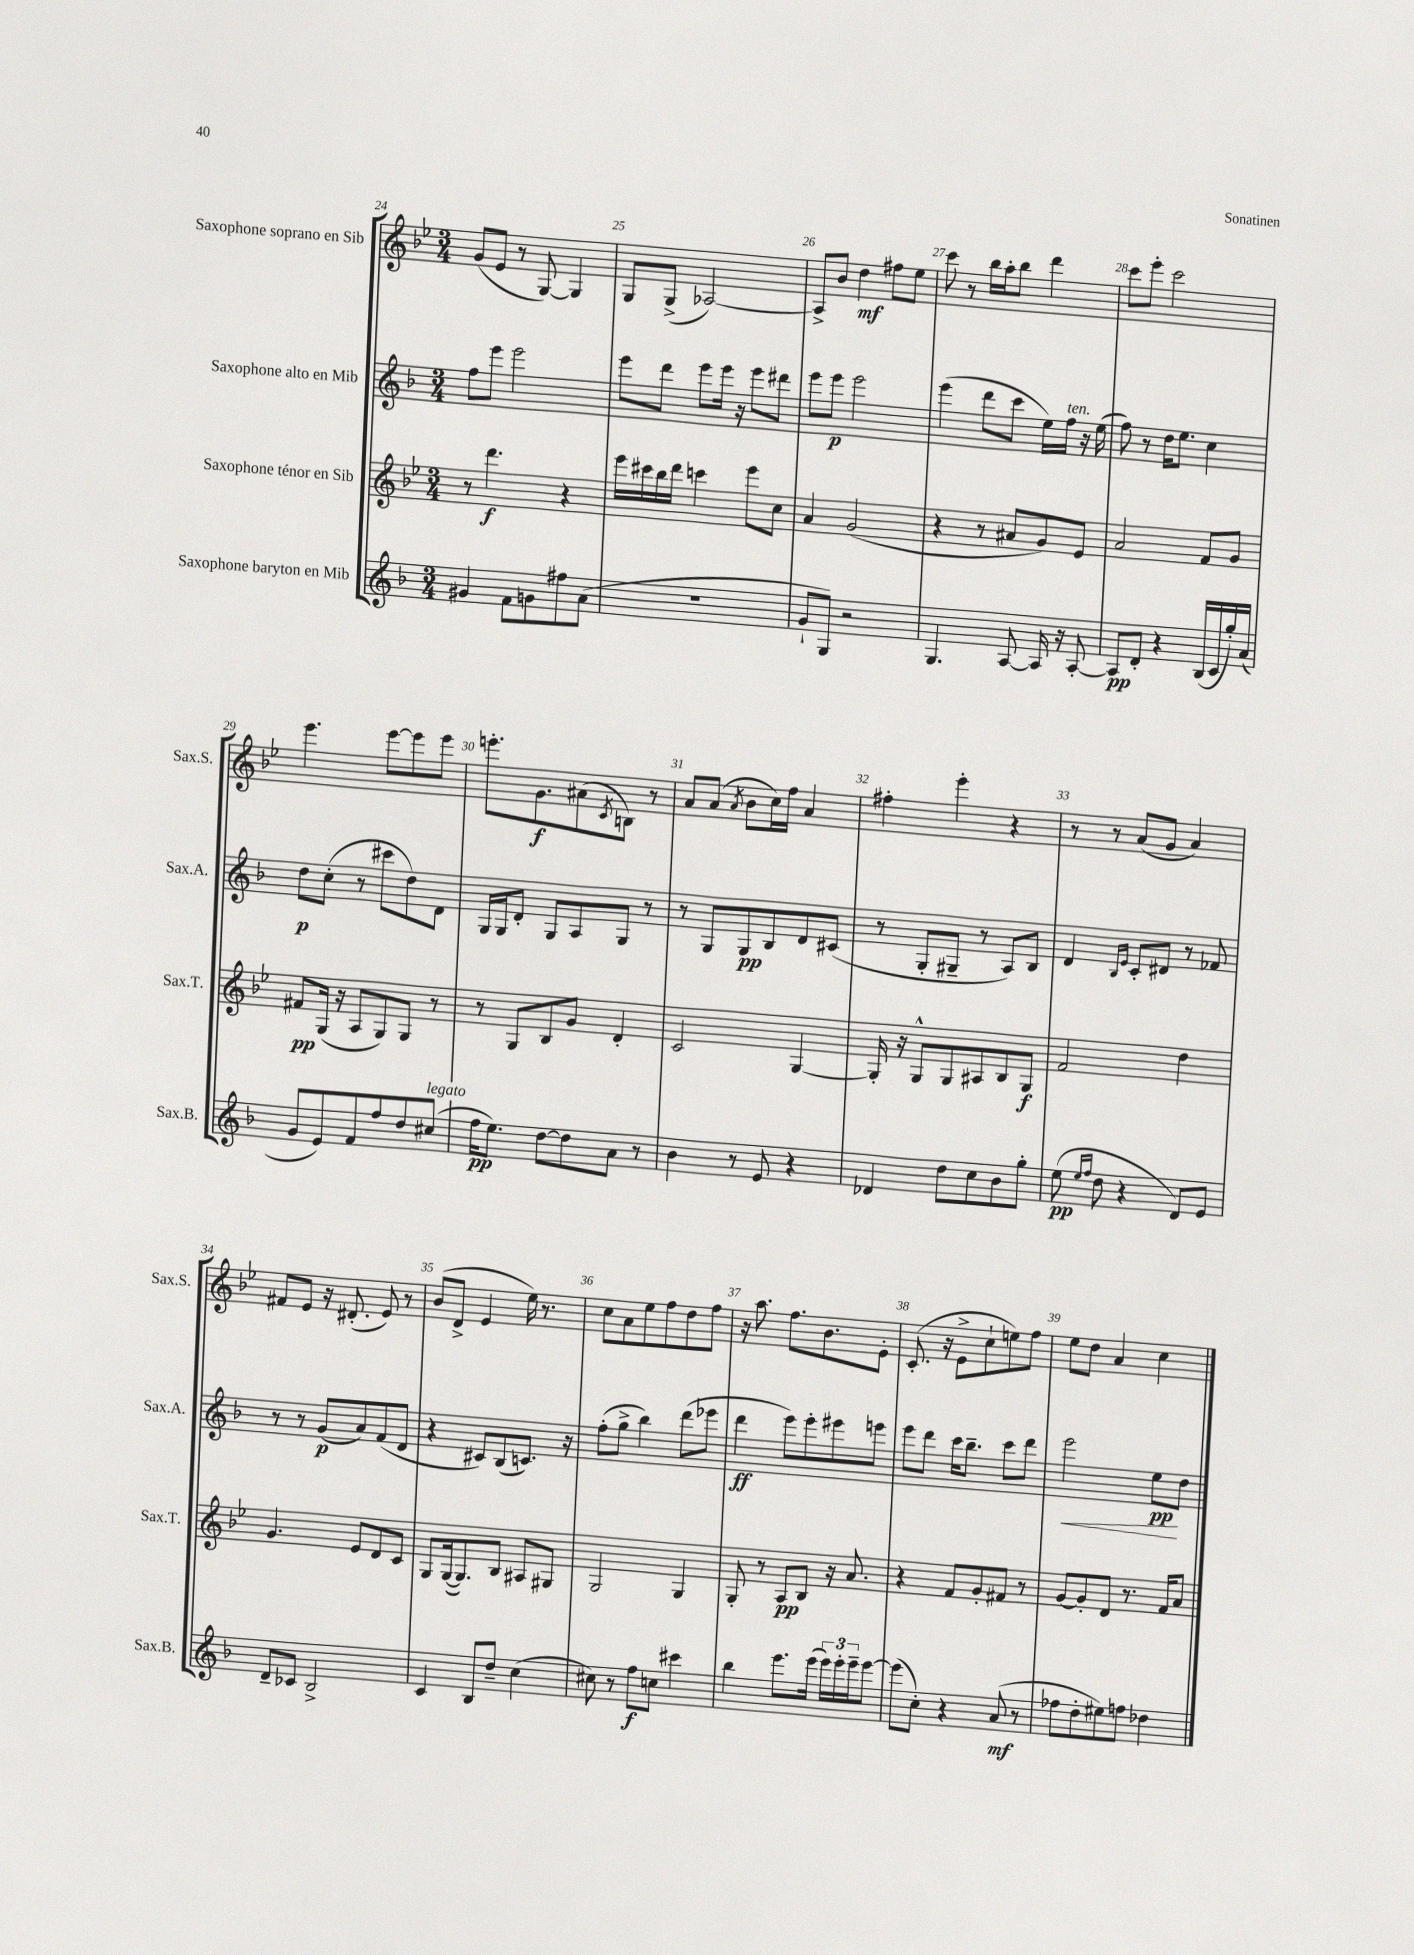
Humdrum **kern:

**kern	**kern	**kern	**kern
*staff4	*staff3	*staff2	*staff1
*clefG2	*clefG2	*clefG2	*clefG2
*k[b-]	*k[b-e-]	*k[b-]	*k[b-e-]
*M3/4	*M3/4	*M3/4	*M3/4
4g#	8r	8ff	(8g
.	4.ddd	8eee	8e-
8f	.	2eee	8r
8g	.	.	[8G)
8ff#	4r	.	4G]
(8a	.	.	.
=	=	=	=
2.r	16eee-	8eee	8G
.	16ccc#	.	.
.	16bb-	8ddd	(8G^
.	16ddd	.	.
.	4ccc	8eee	[2A-)
.	.	16eee	.
.	.	16r	.
.	8eee-	8eee	.
.	8cc	8ddd#	.
=	=	=	=
8g`	4a	8eee	8A-^]
8G)	.	8eee	8b-
2r	(2g	2eee	4dd
.	.	.	8ff#
.	.	.	8ee-
=	=	=	=
4.G	4r	(4eee	8ccc
.	.	.	8r
.	8r	8ddd	16bb-
.	.	.	16aa'
[8A	8a#	8ccc	8bb-
16A]	8g)	16ee)	4ddd
16r	.	16ff	.
[8A'	8e-	16r	.
.	.	(16ee	.
=	=	=	=
8A]	2a	8ff)	8ccc
8d'	.	8r	8eee-'
4r	.	16dd	2ccc
.	.	8.ee	.
(16B-	8f	4cc	.
16c	.	.	.
16gg')	8g	.	.
(16a	.	.	.
=	=	=	=
8g	8f#	8dd	4.eee-
8e)	(16G	(8cc'	.
.	16r	.	.
8f	8A	8r	.
8ff	8G)	8ccc#	[8eee-
8dd	8G	8dd)	8eee-]
(8cc#	8r	8d	8eee-
=	=	=	=
16ff	8r	16G	8.eee'
8.ee)	.	16G	.
.	8G	8d'	.
.	.	.	8.g
[8dd	8B-	8G	.
8dd]	8g	8A	(8a#
.	.	.	8qc
8a	4d'	8G	8B)
8r	.	8r	8r
=	=	=	=
4b-	2c	8r	8a
.	.	8G	(8a
.	.	.	8qa
8r	.	8G	8b-
8e	.	8B-	16cc)
.	.	.	16ff
4r	[4G	8d	4a
.	.	(8c#	.
=	=	=	=
4d-	16G']	8r	4ff#'
.	16r	.	.
.	8G^^	8G'	.
8dd	8G	8G#~	4eee-'
8cc	8A#	8r	.
8b-	8B-	8A)	4r
8gg'	8G	8B-	.
=	=	=	=
(8ee	2f	4d	8r
16qqee	.	.	.
16qqff	.	.	.
8dd	.	.	8r
.	.	16qqB-	.
.	.	16qqe	.
4r	.	8c'	(8a
.	.	8d#	8g
8d)	4dd	8r	4a)
8e	.	8f-	.
=	=	=	=
8d~	4.g	8r	8f#
8c-	.	8r	8e-
2B-^	.	(8g	16r
.	.	.	(8.d#'
.	8e-	8a)	.
.	8d	(8f	8e-)
.	8c	8d	8r
=	=	=	=
4c	8G	4r	(8b-
.	([16G	.	8d^
.	8.G])	.	.
8B-	.	8c#)	4e-
8dd~	8B-	(8B-	.
(4cc	8A#	8.c)	16ee-)
.	.	.	8.r
.	8G#	.	.
.	.	16r	.
=	=	=	=
8cc#)	2G	(8ff'	8cc
8r	.	8gg^	8a
8ff	.	4bb-)	8ee-
8cc	.	.	8ff
4ccc#	4G	(8ddd	8dd
.	.	8eee-	8ff
=	=	=	=
4bb-	8G'	4ddd	16r
.	.	.	8.aa
.	8r	.	.
8.eee	8A	8eee)	8.ff
.	8B-	8eee'	.
(16eee	.	.	8.b-
24eee)	16r	8eee#	.
24eee'	.	.	.
.	8.a	.	.
24eee~	.	.	.
[8eee	.	8eee	8e-'
=	=	=	=
(8eee]	4r	8eee	(8.c'
8cc')	.	8ddd	.
.	.	.	16r
4r	8f	16ccc	8e-^
.	.	8.bb-~	.
.	8g'	.	8cc`
(8a	8f#	8ccc	8ee)
8r	8r	8ddd	8ff
=	=	=	=
8ff-	[8g	2eee	8ee-
8dd'	8g']	.	8dd
8ee#)	8d	.	4a
8ff	8.r	.	.
4dd-	.	8ee	4cc
.	16f	.	.
.	8a	8dd	.
==	==	==	==
*-	*-	*-	*-
